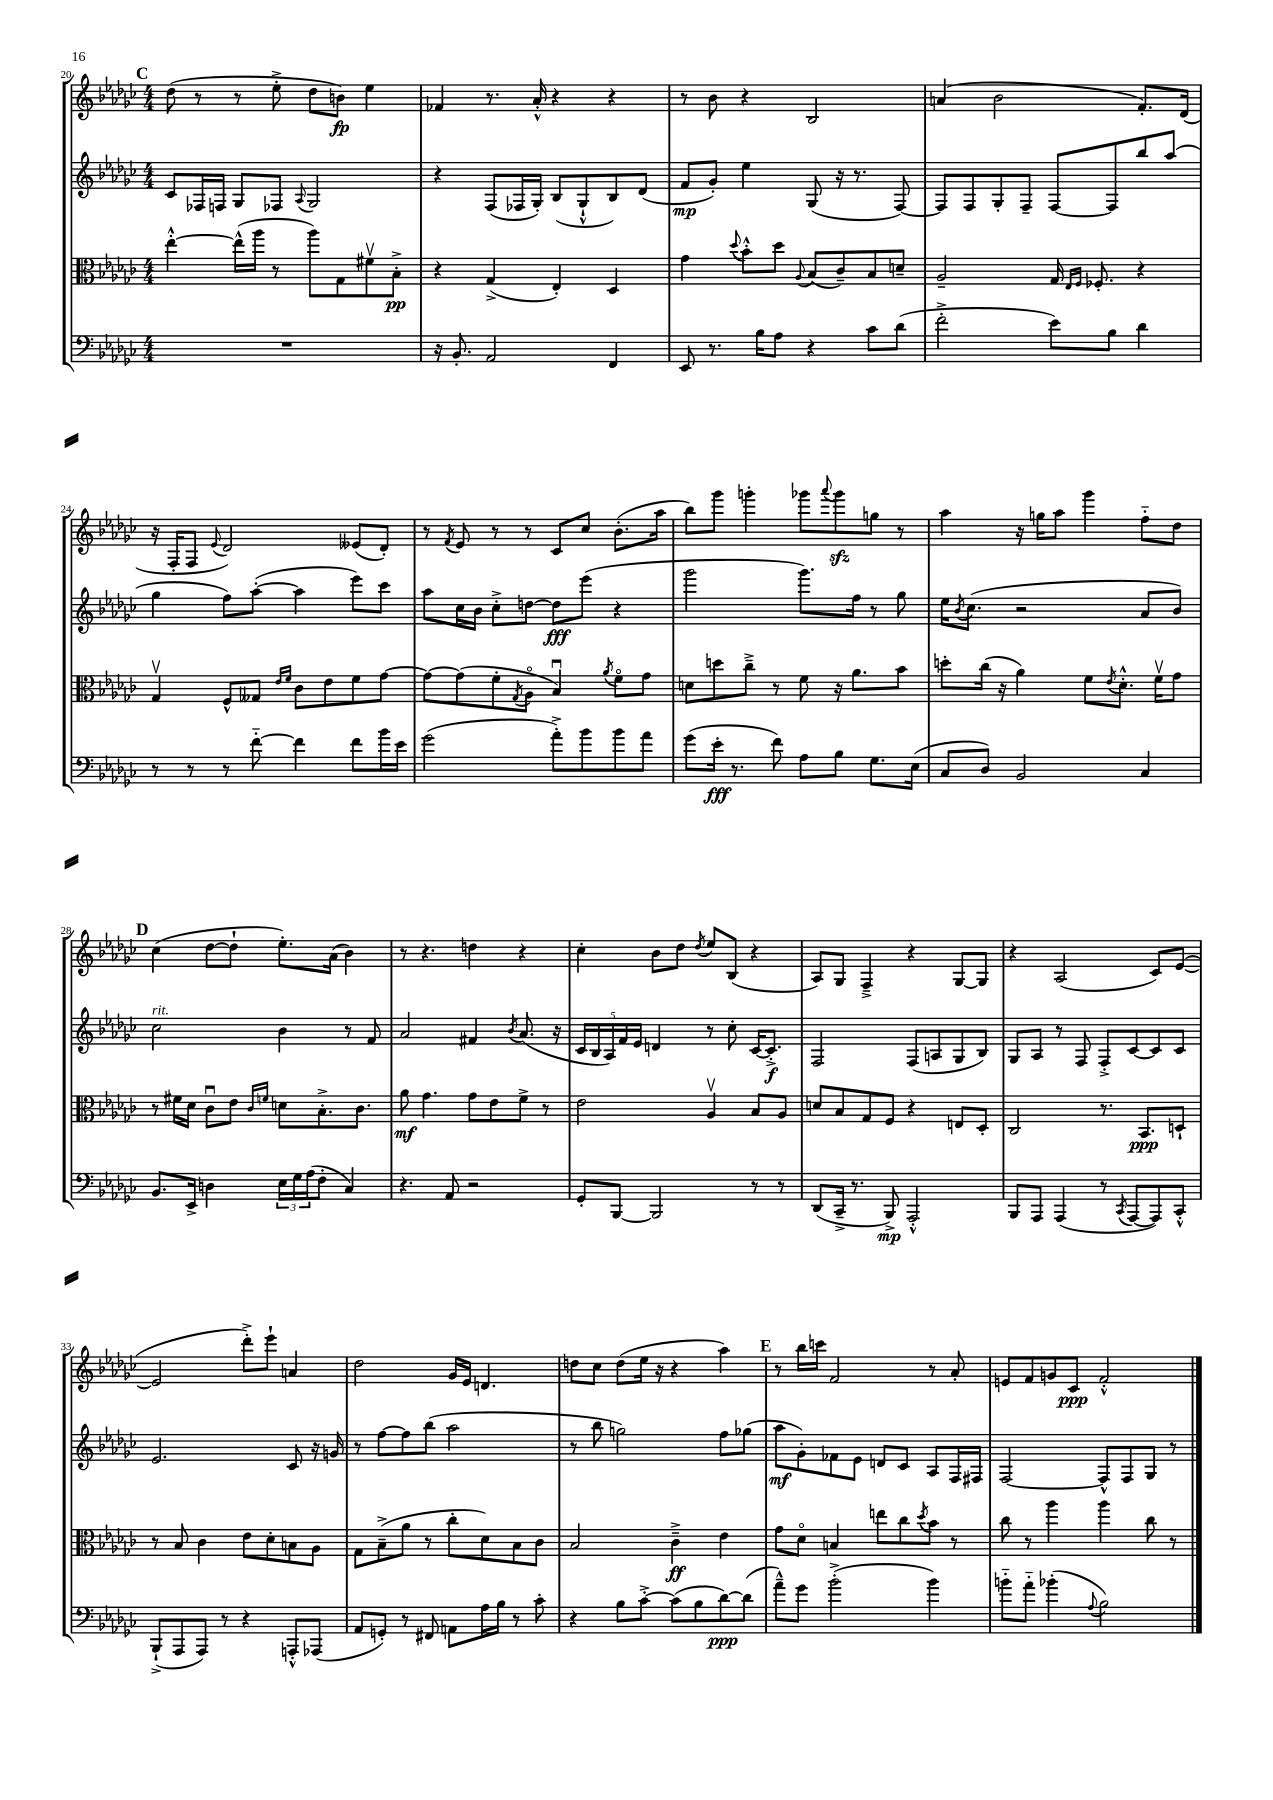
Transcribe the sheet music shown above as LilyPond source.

<<
\new StaffGroup <<
\new Staff = "s0" {
    \clef treble \key ges \major \numericTimeSignature \time 4/4
    \mark \markup { \bold "C" } des''8( r8 r8 ees''8-.-> des''8 b'8\fp) ees''4 |
    fes'4 r8. aes'16-.-^ r4 r4 |
    r8 bes'8 r4 bes2 |
    a'4( bes'2 f'8.-.) des'16( |
    r16 f16-. f8 \appoggiatura { ees'8 } des'2) eeses'8( des'8-.) |
    r8 \acciaccatura { f'8 } ees'8 r8 r8 ces'8 ces''8 bes'8.-.( aes''16 |
    bes''8) ges'''8 g'''4-. ges'''8 \appoggiatura { aes'''8 } ges'''8\sfz g''8 r8 |
    aes''4 r16 g''16 aes''8 ges'''4 f''8-_ des''8 |
    \mark \markup { \bold "D" } ces''4( des''8~ des''8-! ees''8.-.) aes'16( bes'4) |
    r8 r4. d''4 r4 |
    ces''4-. bes'8 des''8 \acciaccatura { des''8 } ees''8 bes8( r4 |
    aes8) ges8 f4---> r4 ges8~ ges8 |
    r4 aes2( ces'8) ees'8~( |
    ees'2 des'''8-.->) ees'''8-! a'4 |
    des''2 ges'16 ees'16 d'4. |
    d''8 ces''8 d''8( ees''16 r16 r4 aes''4) |
    \mark \markup { \bold "E" } r8 bes''16 c'''16 f'2 r8 aes'8-. |
    e'8 f'8 g'8 ces'8\ppp f'2-.-^ \bar "|." |
}
\new Staff = "s1" {
    \clef treble \key ges \major \numericTimeSignature \time 4/4
    \mark \markup { \bold "C" } ces'8 fes16 f16 ges8 fes8 \appoggiatura { aes8 } ges2 |
    r4 f8( fes16 ges16-.) bes8( ges8-!-^ bes8) des'8( |
    f'8\mp ges'8-.) ees''4 ges8( r16 r8. f8~) |
    f8 f8 ges8-. f8-- f8~ f8 bes''8 aes''8( |
    ges''4 f''8) aes''8~-.( aes''4 ees'''8) ces'''8 |
    aes''8 ces''16 bes'16 ces''8-.-> d''8~ d''8\fff ees'''8( r4 |
    ges'''2 ges'''8.) f''16 r8 ges''8 |
    ees''16 \acciaccatura { bes'8 } ces''8.( r2 aes'8 bes'8) |
    \mark \markup { \bold "D" } ces''2^\markup { \italic "rit." } bes'4 r8 f'8 |
    aes'2 fis'4 \acciaccatura { bes'8 } aes'8.( r16 |
    \tuplet 5/4 { ces'16 bes16 aes16) f'16 ees'16 } d'4 r8 ces''8-. ces'16~ ces'8.-.->\f |
    f2 f8( a8 ges8 bes8) |
    ges8 aes8 r8 f8 f8-.-> ces'8~ ces'8 ces'8 |
    ees'2. ces'8 r16 g'16 |
    r8 f''8~ f''8 bes''8( aes''2 |
    r8 bes''8 g''2) f''8 ges''8( |
    \mark \markup { \bold "E" } aes''8\mf ges'8-.) fes'8 ees'8 d'8 ces'8 aes8 f16 fis16 |
    f2~ f8-^ f8 ges8 r8 \bar "|." |
}
\new Staff = "s2" {
    \clef alto \key ges \major \numericTimeSignature \time 4/4
    \mark \markup { \bold "C" } ees''4~-.-^ ees''16-^( aes''16 r8 aes''8) ges8 fis'8\upbow bes8-.->\pp |
    r4 ges4->( ees4-.) des4 |
    ges'4 \appoggiatura { des''8 } bes'8-.-^ des''8 \appoggiatura { aes8 } bes8( ces'8--) bes8 d'8-- |
    aes2-- ges16 \grace { ees16 f16 } fes8.-. r4 |
    ges4\upbow f8-^ geses8 \grace { ees'16 f'16 } ces'8 ees'8 f'8 ges'8~ |
    ges'8~ ges'8( f'8-. \acciaccatura { ges8 } aes8\flageolet bes4\downbow) \acciaccatura { aes'8 } f'8\flageolet ges'8 |
    d'8 d''8 ces''8---> r8 f'8 r16 aes'8. bes'8 |
    d''8-. ces''16( r16 aes'4) f'8 \acciaccatura { ees'8 } des'8.-.-^ f'16\upbow ges'8 |
    \mark \markup { \bold "D" } r8 fis'16 des'16 ces'8\downbow ees'8 \grace { ces'16 f'16 } d'8 bes8.-.-> ces'8. |
    aes'8\mf ges'4. ges'8 ees'8 f'8-> r8 |
    ees'2 aes4\upbow bes8 aes8 |
    d'8 bes8 ges8 f8 r4 e8 des8-. |
    ces2 r8. bes,8.\ppp d8-! |
    r8 bes8 ces'4 ees'8 des'8-. b8 aes8 |
    ges8 bes8--->( aes'8 r8 ces''8-. des'8) bes8 ces'8 |
    bes2 ces'4--->\ff ees'4 |
    \mark \markup { \bold "E" } ges'8 des'8\flageolet b4 e''8 ces''8 \acciaccatura { des''8 } bes'8 r8 |
    ces''8 r8 aes''4 aes''4 ces''8 r8 \bar "|." |
}
\new Staff = "s3" {
    \clef bass \key ges \major \numericTimeSignature \time 4/4
    \mark \markup { \bold "C" } R1 |
    r16 bes,8.-. aes,2 f,4 |
    ees,8 r8. bes16 aes8 r4 ces'8 des'8( |
    f'2-.-> ees'8) bes8 des'4 |
    r8 r8 r8 f'8~-_ f'4 f'8 bes'16 ees'16 |
    ges'2( aes'8-.->) bes'8 bes'8 aes'8 |
    ges'8( ees'16-.\fff r8. f'8) aes8 bes8 ges8. ees16( |
    ces8 des8) bes,2 ces4 |
    \mark \markup { \bold "D" } bes,8. ees,16-> d4 \tuplet 3/2 { ees16 ges16 aes16( } f8-. ces4) |
    r4. aes,8 r2 |
    ges,8-. bes,,8~ bes,,2 r8 r8 |
    des,8( ces,16---> r8. bes,,8->\mp) aes,,2-.-^ |
    bes,,8 aes,,8 aes,,4( r8 \acciaccatura { ces,8 } aes,,8~ aes,,8) ces,8-.-^ |
    bes,,8-!->( aes,,8 aes,,8) r8 r4 a,,8-.-^ aes,,8( |
    aes,8 g,8-.) r8 fis,8 a,8 aes16 bes16 r8 ces'8-. |
    r4 bes8 ces'8~-.-> ces'8( bes8 des'8~\ppp) des'8( |
    \mark \markup { \bold "E" } aes'8---^) ges'8 bes'2-.->( bes'4) |
    b'8-_ aes'8-_ bes'4-.( \appoggiatura { aes8 } bes2) \bar "|." |
}
>>
>>
\layout { \context { \Score currentBarNumber = #20 } }
